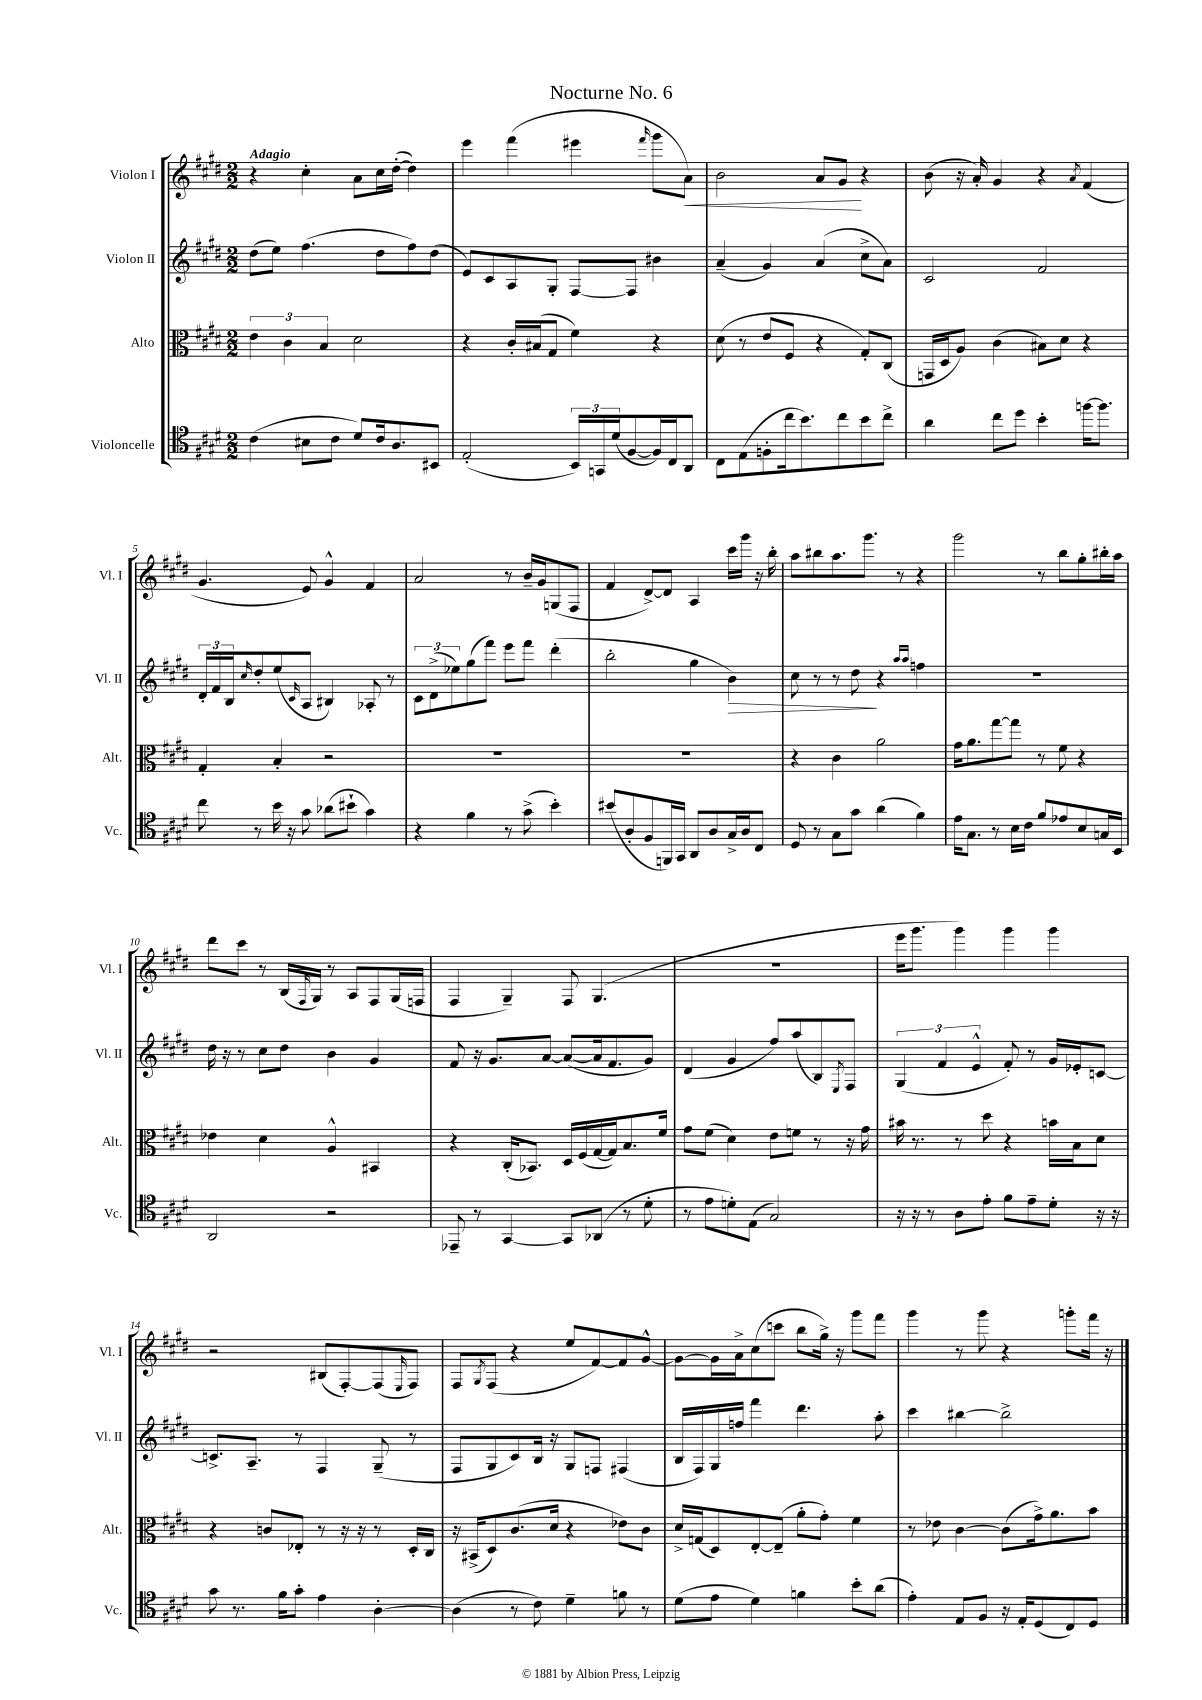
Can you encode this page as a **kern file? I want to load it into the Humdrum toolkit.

**kern	**kern	**kern	**kern
*staff4	*staff3	*staff2	*staff1
*clefC4	*clefC3	*clefG2	*clefG2
*k[f#c#g#d#]	*k[f#c#g#d#]	*k[f#c#g#d#]	*k[f#c#g#d#]
*M2/2	*M2/2	*M2/2	*M2/2
(4c#	6e	(8dd#	4r
.	.	8ee)	.
.	6c#	.	.
8B#	.	(4.ff#	4cc#'
.	6B	.	.
8c#	.	.	.
8d#)	2d#	.	8a
16c#	.	8dd#	16cc#
8.A	.	.	([16dd#'
.	.	8ff#)	4dd#])
8BB#	.	(8dd#	.
=	=	=	=
(2E'	4r	8e)	4eee
.	.	8c#	.
.	16c#'	8A	(4fff#
.	(16B#	.	.
.	8G#	8G#'	.
24BB)	4f#)	[8F#	4eee#
24GG	.	.	.
(24d#	.	.	.
[8F#	.	8F#]	.
.	.	.	16qqfff#
16F#])	4r	4b#	8ggg#
16C#	.	.	.
8AA	.	.	8a)
=	=	=	=
8C#	(8d#	(4a~	2b
(8E	8r	.	.
8F'	8e	4g#)	.
16cc#	8F#	.	.
8.b)	.	.	.
.	4r	(4a	8a
8cc#	.	.	8g#
8b	8G#')	8cc#^	4r
8cc#^	(8C#	8a)	.
=	=	=	=
4a	16GG	2c#	(8b
.	16D#	.	.
.	8A)	.	16r
.	.	.	16a')
8cc#	(4c#	.	4g#
8dd#	.	.	.
4b'	8B#)	2f#	4r
.	8d#	.	.
.	.	.	8qa
[16ff	4r	.	(4f#
8.ff]	.	.	.
=	=	=	=
8cc#	4G#'	24d#'	4.g#
.	.	24f#	.
.	.	24B	.
.	.	16qqcc#	.
8r	.	8dd#'	.
16b	4B'	(8ee	.
16r	.	.	.
.	.	16qqc#	.
8g#	.	8A	8e)
(8a-	2r	4B#)	4g#^^
8b#`	.	.	.
4g#)	.	8A-'	4f#
.	.	8r	.
=	=	=	=
4r	1r	12c#	2a
.	.	(12d#^	.
.	.	12ee-)	.
4f#	.	(8gg#	.
.	.	8fff#)	.
8r	.	8eee	8r
(8g#^	.	8fff#	16b~
.	.	.	16g#
4b')	.	(4ddd#'	(8G
.	.	.	8F#
=	=	=	=
(8b#	1r	2bb'	4f#
8A'	.	.	.
8F#	.	.	[8d#^)
16FF)	.	.	8d#]
16GG#	.	.	.
8AA	.	4gg#	4A
8A	.	.	.
16G#^	.	4b)	16ccc#
16A	.	.	16ggg#
8C#	.	.	16r
.	.	.	16bb'
=	=	=	=
8D#	4r	8cc#	8aa
8r	.	8r	8bb#
8G#	4c#	8r	8.aa
8g#	.	8dd#	.
.	.	.	8.ggg#
(4a	2a	4r	.
.	.	.	8r
.	.	16qqaa	.
.	.	16qqaa	.
4f#)	.	4ff	4r
=	=	=	=
16e	16g#	1r	2ggg#
8.G#	8.a	.	.
8r	[8gg#	.	.
16B	8gg#]	.	.
16c#	.	.	.
8f#	8r	.	8r
8e-	8f#	.	8bb
8B	4r	.	8gg#'
16G	.	.	16bb#'
16BB	.	.	16aa
=	=	=	=
2AA	4e-	16dd#	8ddd#
.	.	16r	.
.	.	8r	8ccc#
.	4d#	8cc#	8r
.	.	8dd#	(16B
.	.	.	16qqF#
.	.	.	16G#)
2r	4A^^	4b	8r
.	.	.	8A
.	4BB#	4g#	8F#
.	.	.	(16G#
.	.	.	16F
=	=	=	=
8EE-~	4r	8f#	4F#
8r	.	16r	.
.	.	8.g#	.
[4GG#	(16C#'	.	4G#~)
.	8.BB-)	.	.
.	.	[8a	.
8GG#]	16D#	(8a_	8F#
.	(16F#	.	.
(8AA-	[16G#	16a]	(4.G#
.	16G#])	8.f#	.
8r	8.B	.	.
8d#'	.	8g#)	.
.	16f#	.	.
=	=	=	=
8r	8g#	(4d#	1r
8e	(8f#	.	.
8d')	4d#)	4g#	.
(8E	.	.	.
2G#)	8e	8ff#)	.
.	8f	(8aa	.
.	8r	8B)	.
.	.	8qE	.
.	16r	8F#	.
.	16g#	.	.
=	=	=	=
16r	16b#	(6G#	16eee
16r	8.r	.	8.ggg#
8r	.	.	.
.	.	6f#	.
8A	8r	.	4ggg#)
.	.	6e^^	.
8e'	8dd#	.	.
8f#	4r	8f#')	4ggg#
8e~	.	8r	.
8d#'	16b	16g#	4ggg#
.	16B	16e-'	.
16r	8d#	[8c	.
16r	.	.	.
=	=	=	=
8g#	4r	8.c^]	2r
8.r	.	.	.
.	.	8.A~	.
.	8c	.	.
16f#	.	.	.
8g#'	8E-'	8r	.
4e	8r	4F#	(8B#
.	16r	.	[8F#')
.	16r	.	.
[4A'	8r	(8G#~	(8F#]
.	.	.	16qqE
.	16D#'	8r	8F#)
.	16C#	.	.
=	=	=	=
(4A]	16r	8F#	8F#
.	(16BB#^	.	.
.	.	.	8qG#
.	8D#)	8G#	(8F#
8r	(8.c#	8c#)	4r
8c#)	.	16B	.
.	16d#	16r	.
4d#~	4r	8G#	8ee
.	.	8F	[8f#)
8f	8e-)	(4F#	8f#]
8r	8c#	.	[8g#^^
=	=	=	=
(8d#	16d#^	16B	8g#_
.	(16G	16F#)	.
8e	8D#)	16G#	16g#]
.	.	16ff	16a^
4d#)	[8E'	4fff#	(8cc#
.	(8E~]	.	8ccc
4f	8a'	4.ddd#	8bb
.	8g#')	.	16gg#^)
.	.	.	16r
8b'	4f#	.	8ggg#
(8a	.	8aa'	8fff#
=	=	=	=
4e')	8r	4ccc#	4ggg#
.	8e-	.	.
8E	[4c#	[4bb#	8r
8F#	.	.	8ggg#
16r	(8c#]	2bb#^]	4r
16E'	.	.	.
(8D#	16g#^)	.	.
.	8.a	.	.
8C#)	.	.	8ggg'
8D#	8b	.	16fff#
.	.	.	16r
==	==	==	==
*-	*-	*-	*-
